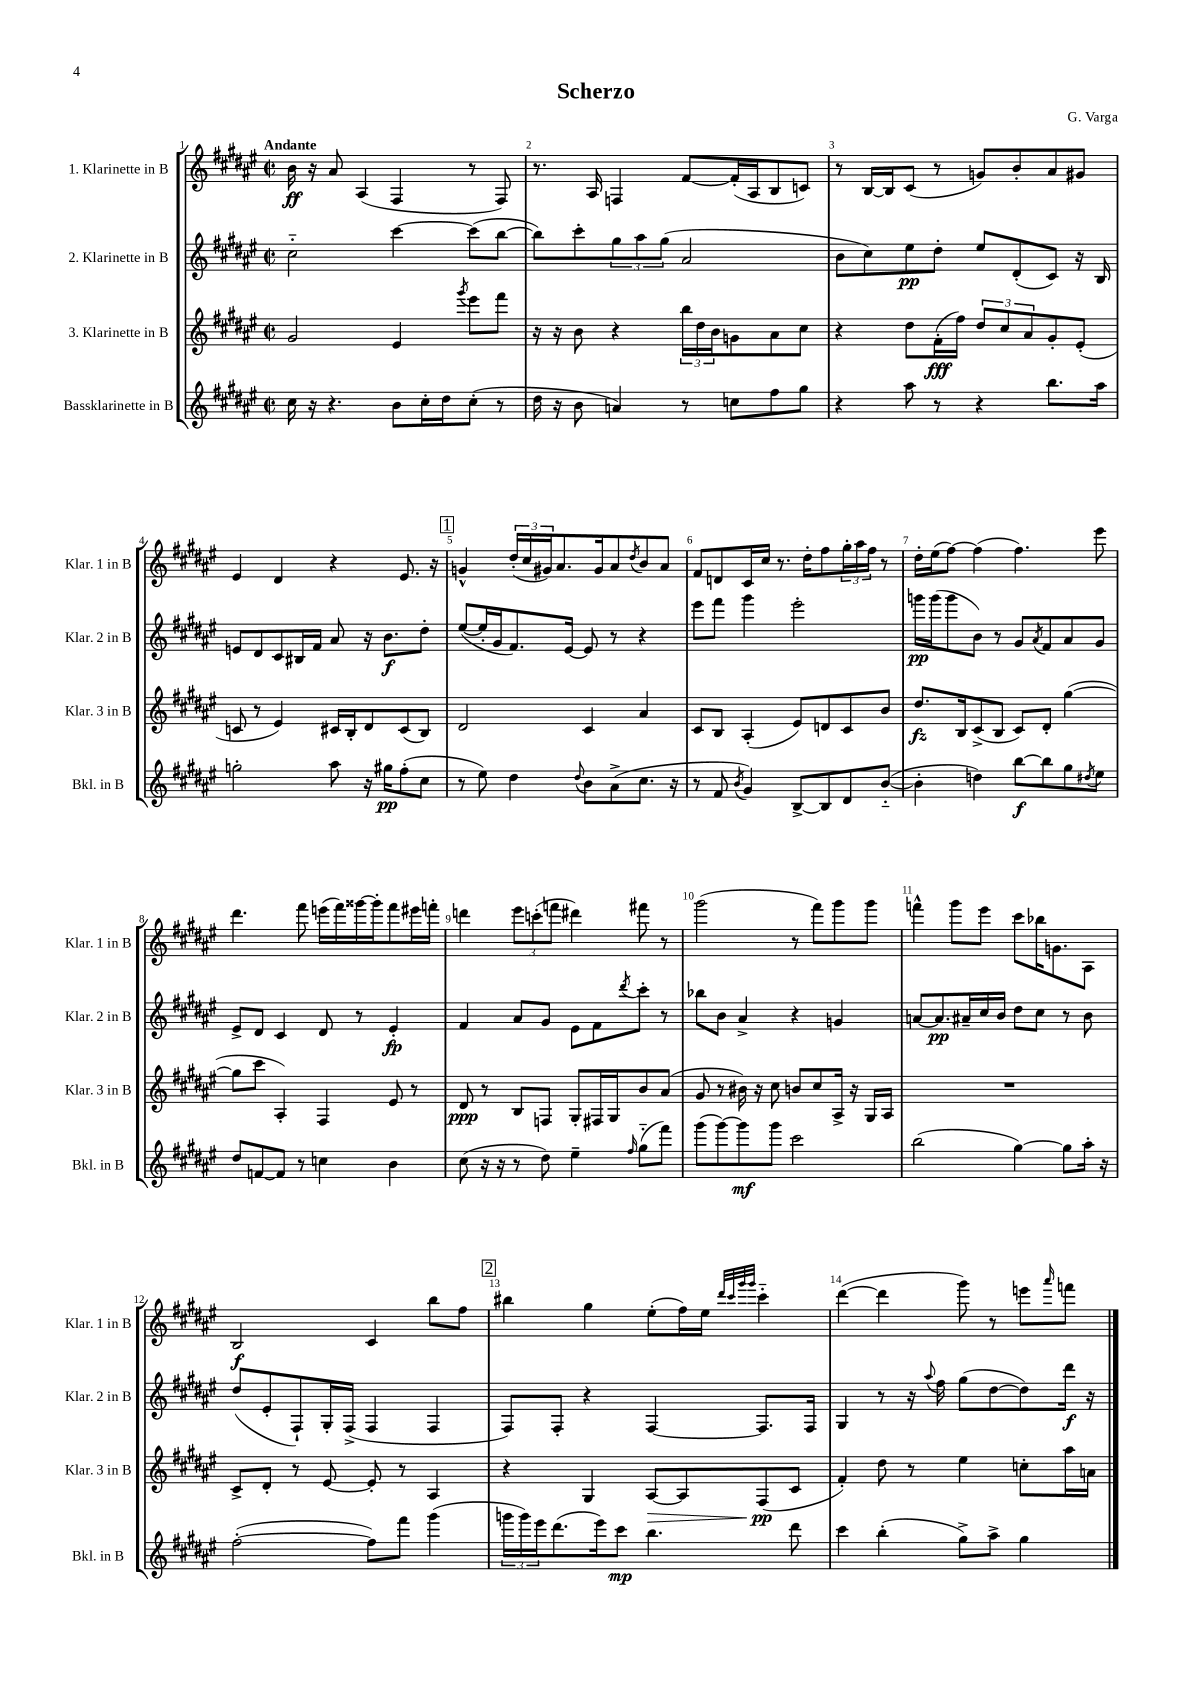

**kern	**dynam	**kern	**dynam	**kern	**dynam	**kern	**dynam
*part4	*part4	*part3	*part3	*part2	*part2	*part1	*part1
*staff4	*staff4	*staff3	*staff3	*staff2	*staff2	*staff1	*staff1
*I"Bassklarinette in B	*	*I"3. Klarinette in B	*	*I"2. Klarinette in B	*	*I"1. Klarinette in B	*
*I'Bkl. in B	*	*I'Klar. 3 in B	*	*I'Klar. 2 in B	*	*I'Klar. 1 in B	*
*clefG2	*	*clefG2	*	*clefG2	*	*clefG2	*
*k[f#c#g#d#a#e#]	*	*k[f#c#g#d#a#e#]	*	*k[f#c#g#d#a#e#]	*	*k[f#c#g#d#a#e#]	*
*M2/2	*	*M2/2	*	*M2/2	*	*M2/2	*
*met(c|)	*	*met(c|)	*	*met(c|)	*	*met(c|)	*
=1	=1	=1	=1	=1	=1	=1	=1
!	!	!	!	!	!	!LO:TX:a:B:t=Andante	!
16cc#\	.	2g#/	.	2cc#\	.	16b\	ff
16r	.	.	.	.	.	16r	.
4.r	.	.	.	.	.	8a#/	.
.	.	.	.	.	.	(4A#/	.
8b\L	.	4e#/	.	[4ccc#\	.	4F#/	.
16cc#'\L	.	.	.	.	.	.	.
16dd#\J	.	.	.	.	.	.	.
.	.	8qggg#/	.	.	.	.	.
(8cc#'\J	.	8eee#\L	.	(8ccc#\L]	.	8r	.
8r	.	8fff#\J	.	[8bb\J	.	8F#/)	.
=2	=2	=2	=2	=2	=2	=2	=2
16dd#\	.	16r	.	8bb\L])	.	8.r	.
16r	.	16r	.	.	.	.	.
8b\	.	8b\	.	8ccc#'\	.	.	.
.	.	.	.	.	.	16A#/	.
4an/)	.	4r	.	12gg#\	.	4Fn/	.
.	.	.	.	12aa#\	.	.	.
.	.	.	.	(12gg#\J	.	.	.
8r	.	24bb\LL	.	2a#/	.	[8f#/L	.
.	.	24dd#\	.	.	.	.	.
.	.	24b\J	.	.	.	.	.
8ccn\L	.	8gn\	.	.	.	(16f#'/L]	.
.	.	.	.	.	.	16A#/J	.
8ff#\	.	8a#\	.	.	.	8B/	.
8gg#\J	.	8cc#\J	.	.	.	8cn/J)	.
=3	=3	=3	=3	=3	=3	=3	=3
4r	.	4r	.	8b\L	.	8r	.
.	.	.	.	8cc#\)	.	[16B/LL	.
.	.	.	.	.	.	16B/J]	.
8aa#\	.	8dd#\L	.	8ee#\	pp	(8c#/J	.
8r	.	(16f#'\L	fff	8dd#'\J	.	8r	.
.	.	16ff#\JJ)	.	.	.	.	.
4r	.	12dd#/L	.	8ee#/L	.	8gn/L)	.
.	.	12cc#/	.	.	.	.	.
.	.	.	.	(8d#'/	.	8b'/	.
.	.	12a#/	.	.	.	.	.
8.bb\L	.	8g#'/	.	8c#/J)	.	8a#/	.
.	.	(8e#'/J	.	16r	.	8g#X/J	.
16aa#\Jk	.	.	.	16B/	.	.	.
!!LO:LB:g=z
=4	=4	=4	=4	=4	=4	=4	=4
2ggn'\	.	8cn/	.	8en/L	.	4e#/	.
.	.	8r	.	8d#/	.	.	.
.	.	4e#/)	.	8c#/	.	4d#/	.
.	.	.	.	16B#X/L	.	.	.
.	.	.	.	16f#/JJ	.	.	.
8aa#\	.	16c#X/LL	.	8a#/	.	4r	.
.	.	16B'/J	.	.	.	.	.
16r	.	8d#/	.	16r	.	.	.
16gg#X\KL	pp	.	.	8.b\L	f	.	.
(8ff#'\	.	(8c#/	.	.	.	8.e#/	.
8cc#\J	.	8B/J)	.	8dd#'\J	.	.	.
.	.	.	.	.	.	16r	.
!!LO:REH:place=s1:t=1
=5	=5	=5	=5	=5	=5	=5	=5
8r	.	2d#/	.	([8ee#/L	.	4gn^^/	.
8ee#\)	.	.	.	16ee#'/L]	.	.	.
.	.	.	.	16g#/J	.	.	.
4dd#\	.	.	.	8.f#/)	.	(24dd#'/LL	.
.	.	.	.	.	.	24cc#/	.
.	.	.	.	.	.	24g#X/J)	.
.	.	.	.	.	.	8.a#/	.
.	.	.	.	[16e#/Jk	.	.	.
8qqdd#/	.	.	.	.	.	.	.
8b\L	.	4c#/	.	8e#/]	.	.	.
.	.	.	.	.	.	16g#/k	.
(8a#^\	.	.	.	8r	.	8a#/	.
.	.	.	.	.	.	8qdd#/	.
8.cc#\J	.	4a#/	.	4r	.	8b/	.
.	.	.	.	.	.	8a#/J	.
16r	.	.	.	.	.	.	.
=6	=6	=6	=6	=6	=6	=6	=6
8r	.	8c#/L	.	8eee#\L	.	8f#/L	.
8f#/	.	8B/J	.	8fff#\J	.	8dn/	.
8qb/	.	.	.	.	.	.	.
4g#/)	.	(4A#'/	.	4ggg#\	.	16c#/L	.
.	.	.	.	.	.	16cc#/JJ	.
.	.	.	.	.	.	8.r	.
[8B^/L	.	8e#/L)	.	2eee#'\	.	.	.
.	.	.	.	.	.	16dd#'\KL	.
8B/]	.	8dn/	.	.	.	8ff#\	.
8d#/	.	8c#/	.	.	.	24gg#'\L	.
.	.	.	.	.	.	24aa#\	.
.	.	.	.	.	.	24ff#\JJ	.
([8b/J	.	8b/J	.	.	.	8r	.
=7	=7	=7	=7	=7	=7	=7	=7
4b'\]	.	8.dd#/L	fz	16gggn\LL	pp	16dd#'\LL	.
.	.	.	.	(16ggg\J	.	(16ee#\J	.
.	.	.	.	8ggg\	.	[8ff#\J)	.
.	.	16B/k	.	.	.	.	.
4ddn\)	.	(8c#^/	.	8b\J)	.	(4ff#\]	.
.	.	8B/J	.	8r	.	.	.
[8bb\L	f	8c#/L)	.	8g#/L	.	4.ff#\)	.
.	.	.	.	8qa#/	.	.	.
8bb\]	.	8d#'/J	.	8f#/	.	.	.
8gg#\	.	([4gg#\	.	8a#/	.	.	.
8qdd#X/	.	.	.	.	.	.	.
8ee#\J	.	.	.	8g#/J	.	8eee#\	.
!!LO:LB:g=z
=8	=8	=8	=8	=8	=8	=8	=8
8dd#/L	.	8gg#\L]	.	8e#^/L	.	4.ddd#\	.
[8fn/	.	8ccc#\J	.	8d#/J	.	.	.
8f/J]	.	4A#'/)	.	4c#/	.	.	.
8r	.	.	.	.	.	8fff#\	.
4ccn\	.	4F#/	.	8d#/	.	(16eeen\LL	.
.	.	.	.	.	.	16fff#\)	.
.	.	.	.	8r	.	[16ggg##X\	.
.	.	.	.	.	.	16ggg##'\J]	.
4b\	.	8e#/	.	4e#'/	fp	8fff#\	.
.	.	8r	.	.	.	16eee#X\L	.
.	.	.	.	.	.	16fffn'\JJ	.
=9	=9	=9	=9	=9	=9	=9	=9
(8cc#\	.	8d#/	ppp	4f#/	.	4dddn\	.
16r	.	8r	.	.	.	.	.
16r	.	.	.	.	.	.	.
8r	.	8B/L	.	8a#/L	.	12eee#\L	.
.	.	.	.	.	.	(12cccn'\	.
8dd#\)	.	8Fn/J	.	8g#/J	.	.	.
.	.	.	.	.	.	12fffn\J	.
4ee#~\	.	8G#'/L	.	8e#\L	.	4ddd#X\)	.
.	.	16F#X/L	.	8f#\	.	.	.
.	.	16G#/J	.	.	.	.	.
16qqff#/	.	.	.	8qddd#/	.	.	.
(8gg#\L	.	8b/	.	8ccc#'\J	.	8fff#X\	.
8fff#\J)	.	(8a#/J	.	8r	.	8r	.
=10	=10	=10	=10	=10	=10	=10	=10
(8ggg#\L	.	8g#/	.	8bb-X\L	.	(2ggg#\	.
[8ggg#\)	.	8r	.	8b\J	.	.	.
8ggg#\]	mf	16b#X\)	.	4a#^/	.	.	.
.	.	16r	.	.	.	.	.
8ggg#\J	.	8cc#\	.	.	.	.	.
2ccc#\	.	8bn/L	.	4r	.	8r	.
.	.	8cc#/	.	.	.	8fff#\L)	.
.	.	16A#^/Jk	.	4gn/	.	8ggg#\	.
.	.	16r	.	.	.	.	.
.	.	16G#/LL	.	.	.	8ggg#\J	.
.	.	16A#/JJ	.	.	.	.	.
=11	=11	=11	=11	=11	=11	=11	=11
(2bb\	.	1r	.	[8an/L	.	4fffn^^\	.
.	.	.	.	8.a/]	pp	.	.
.	.	.	.	.	.	8ggg#\L	.
.	.	.	.	16a#X~/L	.	.	.
.	.	.	.	16cc#/	.	8eee#\J	.
.	.	.	.	16b/JJ	.	.	.
[4gg#\)	.	.	.	8dd#\L	.	8ccc#\L	.
.	.	.	.	8cc#\J	.	16bb-X\K	.
.	.	.	.	.	.	8.gn\	.
8gg#\L]	.	.	.	8r	.	.	.
16aa#'\Jk	.	.	.	8b\	.	8A#\J	.
16r	.	.	.	.	.	.	.
!!LO:LB:g=z
=12	=12	=12	=12	=12	=12	=12	=12
([2ff#'\	.	8c#^/L	.	(8dd#/L	.	2B/	f
.	.	8d#'/J	.	8e#'/	.	.	.
.	.	8r	.	8F#`/)	.	.	.
.	.	[8e#/	.	16G#'/L	.	.	.
.	.	.	.	(16F#^/JJ	.	.	.
8ff#\L])	.	8e#'/]	.	4F#/	.	4c#/	.
8fff#\J	.	8r	.	.	.	.	.
(4ggg#\	.	4A#/	.	4F#/	.	8bb\L	.
.	.	.	.	.	.	8ff#\J	.
!!LO:REH:place=s1:t=2
=13	=13	=13	=13	=13	=13	=13	=13
24gggn\LL	.	4r	.	8F#/L)	.	4bb#X\	.
24ggg\)	.	.	.	.	.	.	.
24eee#\J	.	.	.	.	.	.	.
(8.ddd#\	.	.	.	8F#'/J	.	.	.
.	.	4G#/	.	4r	.	4gg#\	.
16eee#\k)	.	.	.	.	.	.	.
8ccc#\J	mp	.	.	.	.	.	.
!	!	!	!LO:HP:b	!	!	!	!
4.bb\	.	[8A#/L	>	[4F#/	.	(8ee#'\L	.
.	.	8A#/]	.	.	.	16ff#\L)	.
.	.	.	.	.	.	16ee#\JJ	.
.	.	.	.	.	.	32qqddd#/LLL	.
.	.	.	.	.	.	32qqccc#/	.
.	.	.	.	.	.	32qqggg#/	.
.	.	.	.	.	.	32qqggg#/JJJ	.
.	.	(8F#/	pp	8.F#/L]	.	4ccc#\	.
8ddd#\	.	8c#/J	]	.	.	.	.
.	.	.	.	16F#/Jk	.	.	.
=14	=14	=14	=14	=14	=14	=14	=14
4ccc#\	.	4f#'/)	.	4G#/	.	([4ddd#\	.
(4bb'\	.	8dd#\	.	8r	.	4ddd#\]	.
.	.	8r	.	16r	.	.	.
.	.	.	.	8qqaa#/	.	.	.
.	.	.	.	16ff#\	.	.	.
8gg#^\L)	.	4ee#\	.	(8gg#\L	.	8ggg#\)	.
8aa#^\J	.	.	.	[8dd#\	.	8r	.
4gg#\	.	8ccn'\L	.	8dd#\])	.	8eeen\L	.
.	.	.	.	.	.	16qqaaa#/	.
.	.	16aa#\L	.	16ddd#\Jk	f	8fffn\J	.
.	.	16an\JJ	.	16r	.	.	.
==	==	==	==	==	==	==	==
*-	*-	*-	*-	*-	*-	*-	*-
